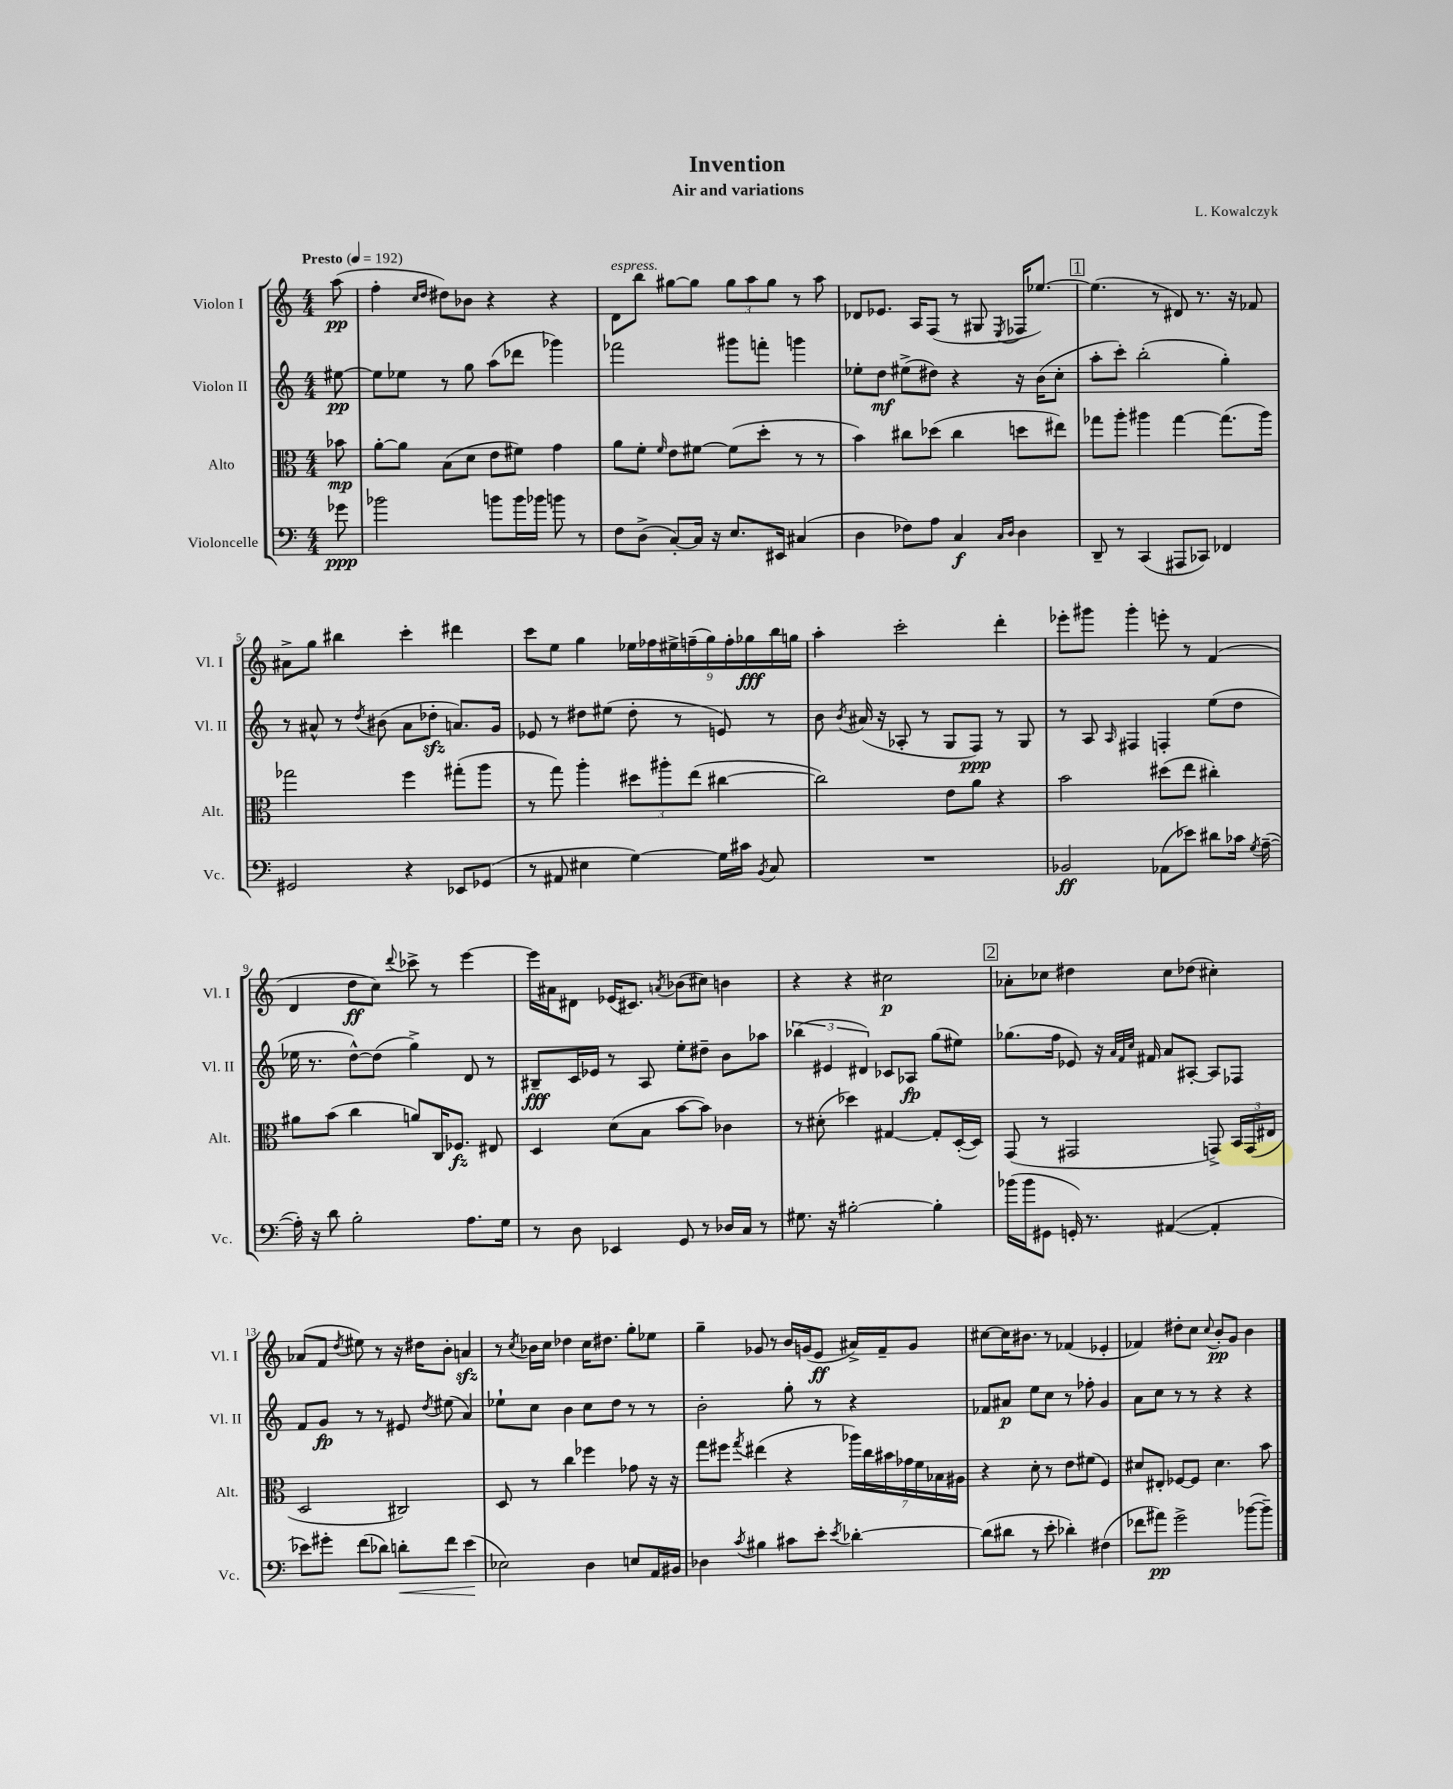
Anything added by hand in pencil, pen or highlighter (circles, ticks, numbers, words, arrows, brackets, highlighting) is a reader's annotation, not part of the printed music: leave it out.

**kern	**dynam	**kern	**dynam	**kern	**dynam	**kern	**dynam
*part4	*part4	*part3	*part3	*part2	*part2	*part1	*part1
*staff4	*staff4	*staff3	*staff3	*staff2	*staff2	*staff1	*staff1
*I"Violoncelle	*	*I"Alto	*	*I"Violon II	*	*I"Violon I	*
*I'Vc.	*	*I'Alt.	*	*I'Vl. II	*	*I'Vl. I	*
*clefF4	*	*clefC3	*	*clefG2	*	*clefG2	*
*k[]	*	*k[]	*	*k[]	*	*k[]	*
*M4/4	*	*M4/4	*	*M4/4	*	*M4/4	*
*MM192	*	*MM192	*	*MM192	*	*MM192	*
=	=	=	=	=	=	=	=
!	!	!	!	!	!	!LO:TX:a:B:t=Presto	!
8g-X\	ppp	8b-X\	mp	[8ee#X\	pp	(8aa\	pp
=1	=1	=1	=1	=1	=1	=1	=1
2b-X\	.	[8a'\L	.	8ee#\L]	.	4ff'\	.
.	.	8a\J]	.	8ee-X\J	.	.	.
.	.	.	.	.	.	16qqcc/LL	.
.	.	.	.	.	.	16qqdd/JJ	.
.	.	(8B\L	.	8r	.	8dd#X\L)	.
.	.	8d\J	.	8gg\	.	8b-X\J	.
8bn\L	.	8e\L	.	(8aa\L	.	4r	.
16b\L	.	8f#X\J)	.	8ddd-X\J	.	.	.
16b-X\JJ	.	.	.	.	.	.	.
8bn\	.	4g\	.	4ggg-X\)	.	4r	.
8r	.	.	.	.	.	.	.
=2	=2	=2	=2	=2	=2	=2	=2
!	!	!	!	!	!	!LO:TX:a:i:t=espress.	!
8F\L	.	8a\L	.	2fff-X\	.	8d\L	.
(8D^\J	.	8f'\J	.	.	.	8bb\J	.
.	.	16qqf/	.	.	.	.	.
[8C'/L)	.	8e\L	.	.	.	[8gg#X\L	.
16C/Jk]	.	[8f#X\J	.	.	.	8gg#\J]	.
16r	.	.	.	.	.	.	.
8.E/L	.	(8f#\L]	.	8ggg#X\L	.	12gg#\L	.
.	.	.	.	.	.	12aa\	.
.	.	8dd'\J	.	8fffn'\J	.	.	.
.	.	.	.	.	.	12gg#\J	.
16EE#X/Jk	.	.	.	.	.	.	.
(4C#X/	.	8r	.	4gggn\	.	8r	.
.	.	8r	.	.	.	8aa\	.
=3	=3	=3	=3	=3	=3	=3	=3
4D\	.	4b\)	.	8ee-X'\L	.	8d-X/L	.
.	.	.	.	8dd\J	mf	8.e-X/J	.
8F-X\L)	.	8cc#X\L	.	(8ee#X^\L	.	.	.
.	.	.	.	.	.	16A/KL	.
8A\J	.	(8dd-X\J	.	8dd#X\J)	.	(8F/J	.
4C/	f	4cc#\	.	4r	.	8r	.
.	.	.	.	.	.	8G#X/	.
16qqC/LL	.	.	.	.	.	.	.
16qqD/JJ	.	.	.	.	.	8qE/	.
4D\	.	8ddn\L	.	16r	.	16F-X/KL	.
.	.	.	.	(16b\KL	.	[8.ee-X/J)	.
.	.	8ee#X\J)	.	8cc'\J	.	.	.
!!LO:REH:place=s1:t=1
=4	=4	=4	=4	=4	=4	=4	=4
8DD~/	.	8gg-X\L	.	8aa'\L	.	(4.ee-\]	.
8r	.	8aa'\J	.	8ccc'\J)	.	.	.
(4CC/	.	4aa#X\	.	(2bb'\	.	.	.
.	.	.	.	.	.	8r	.
8AAA#X/L	.	[4gg-\	.	.	.	8d#X/)	.
8CC-X/J)	.	.	.	.	.	8.r	.
4FF-X/	.	(8.gg-\L]	.	4gg'\)	.	.	.
.	.	.	.	.	.	16r	.
.	.	.	.	.	.	8f-X/	.
.	.	16aa#\Jk)	.	.	.	.	.
!!LO:LB:g=z
=5	=5	=5	=5	=5	=5	=5	=5
2GG#X/	.	2gg-X\	.	8r	.	8a#X^\L	.
.	.	.	.	8a#X^^/	.	8gg\J	.
.	.	.	.	8r	.	4bb#X\	.
.	.	.	.	8qdd/	.	.	.
.	.	.	.	(8b#X\	.	.	.
4r	.	4ff\	.	8a#\L	.	4ccc'\	.
.	.	.	.	8dd-Xzz'\J	.	.	.
8EE-X/L	.	(8gg#X'\L	.	8.an/L)	.	4ddd#X\	.
(8GG-X/J	.	8aa\J	.	.	.	.	.
.	.	.	.	16g/Jk	.	.	.
=6	=6	=6	=6	=6	=6	=6	=6
8r	.	8r	.	8e-X/	.	8ccc\L	.
8AA#X/	.	8gg\)	.	8r	.	8ee\J	.
4E#X\	.	4aa'\	.	8dd#X\L	.	4gg\	.
.	.	.	.	(8ee#X\J	.	.	.
[4G\)	.	12dd#X\L	.	8dd#'\	.	18ee-X\LL	.
.	.	.	.	.	.	18ff-X\	.
.	.	12aa#X'\	.	.	.	.	.
.	.	.	.	.	.	18ee#X^\	.
.	.	.	.	8r	.	.	.
.	.	(12ee\J	.	.	.	(18ffn~\	.
.	.	.	.	.	.	18gg\)	.
16G\LL]	.	[4cc#X\	.	8en/)	.	.	.
.	.	.	.	.	.	18ff'\	.
16c#X\JJ	.	.	.	.	.	.	.
.	.	.	.	.	.	18gg-X\	fff
8qBB/	.	.	.	.	.	.	.
8C/	.	.	.	8r	.	.	.
.	.	.	.	.	.	18bb\	.
.	.	.	.	.	.	18ggn\JJ	.
=7	=7	=7	=7	=7	=7	=7	=7
1r	.	2cc#\])	.	8b\	.	4aa'\	.
.	.	.	.	8qb/	.	.	.
.	.	.	.	(16a#X/	.	.	.
.	.	.	.	16r	.	.	.
.	.	.	.	8A-X'/	.	2ccc'\	.
.	.	.	.	8r	.	.	.
.	.	8e\L	.	8G/L	.	.	.
.	.	8a\J	.	8F/J)	ppp	.	.
.	.	4r	.	8r	.	4ddd'\	.
.	.	.	.	8G/	.	.	.
=8	=8	=8	=8	=8	=8	=8	=8
2BB-X/	ff	2b\	.	8r	.	8eee-X'\L	.
.	.	.	.	8A/	.	8ggg#X\J	.
.	.	.	.	16qqA/	.	.	.
.	.	.	.	4F#X/	.	4ggg#'\	.
(8AA-X\L	.	(8dd#X\L	.	4Fn'/	.	8eeen'\	.
8e-X\J)	.	8ee\J	.	.	.	8r	.
8d#X\L	.	4cc#X'\)	.	(8ee\L	.	(4f/	.
16c-X\Jk	.	.	.	8dd\J	.	.	.
8qG/	.	.	.	.	.	.	.
([16A~\	.	.	.	.	.	.	.
!!LO:LB:g=z
=9	=9	=9	=9	=9	=9	=9	=9
16A'\])	.	8a#X\L	.	16ee-X\	.	4d/	.
16r	.	.	.	8.r	.	.	.
8d\	.	(8b\J	.	.	.	.	.
2B'\	.	4cc\	.	[8dd^^\L)	.	8dd\L	ff
.	.	.	.	(8dd\J]	.	8cc\J)	.
.	.	.	.	.	.	8qqddd/	.
.	.	8an/L)	.	4gg^\)	.	8ccc-X^\	.
.	.	16C/K	.	.	.	8r	.
.	.	8.F-X/J	fz	.	.	.	.
8.A\L	.	.	.	8d/	.	[4eee\	.
.	.	8E#X/	.	8r	.	.	.
16G\Jk	.	.	.	.	.	.	.
=10	=10	=10	=10	=10	=10	=10	=10
8r	.	4D/	.	8B#X~/L	fff	16eee\LL]	.
.	.	.	.	.	.	16a#X\J	.
8D\	.	.	.	16c/L	.	8d#X\J	.
.	.	.	.	16e-X/JJ	.	.	.
4EE-X/	.	(8d\L	.	8r	.	(16e-X/KL	.
.	.	.	.	.	.	8.c#X/J)	.
.	.	8B\J	.	8A/	.	.	.
.	.	.	.	.	.	8qan/	.
8GG/	.	[8b\L	.	8ee'\L	.	(8b-X\L	.
8r	.	8b\J])	.	8dd#X~\J	.	8cc#X\J)	.
16D-X/LL	.	4c-X\	.	8b\L	.	4bn\	.
16C/JJ	.	.	.	.	.	.	.
8r	.	.	.	8aa-X\J	.	.	.
=11	=11	=11	=11	=11	=11	=11	=11
8.G#X\	.	8r	.	(6bb-X\	.	4r	.
.	.	(8d#X'\	.	.	.	.	.
.	.	.	.	6e#X/	.	.	.
16r	.	.	.	.	.	.	.
[2B#X'\	.	4dd-X\)	.	.	.	4r	.
.	.	.	.	6d#X/)	.	.	.
.	.	[4G#X/	.	8c-X/L	.	2cc#X\	p
.	.	.	.	8A-X/J	fp	.	.
4B#'\]	.	8G#'/L]	.	(8gg\L	.	.	.
.	.	([16D'/L	.	8ee#X\J)	.	.	.
.	.	16D/JJ])	.	.	.	.	.
!!LO:REH:place=s1:t=2
=12	=12	=12	=12	=12	=12	=12	=12
(16b-X\LL	.	(8GG/	.	(8.gg-X\L	.	8a-X'\L	.
16b-\J	.	.	.	.	.	.	.
8GG#X\J	.	8r	.	.	.	8cc-X\J	.
.	.	.	.	16ff\Jk	.	.	.
16GGn'/)	.	2GG#X/	.	8e-X/)	.	4dd#X\	.
8.r	.	.	.	.	.	.	.
.	.	.	.	16r	.	.	.
.	.	.	.	32qqa/LLL	.	.	.
.	.	.	.	32qqf/	.	.	.
.	.	.	.	32qqcc/JJJ	.	.	.
.	.	.	.	16f#X/	.	.	.
([4AA#X/	.	.	.	8a/L	.	8cc-\L	.
.	.	.	.	[8A#X'/J	.	(8dd-X\J	.
4AA#'/]	.	8GGn^/)	.	8A#/L]	.	4cc#X'\)	.
.	.	24BB/LL	.	8F-X/J	.	.	.
.	.	(24GG/	.	.	.	.	.
.	.	24E#X/JJ	.	.	.	.	.
!!LO:LB:g=z
=13	=13	=13	=13	=13	=13	=13	=13
8e-X\L)	.	2D/	.	8f/L	.	(8a-X/L	.
8g#X'\J	.	.	.	8g/J	fp	8f/J	.
.	.	.	.	.	.	8qdd/	.
(8f\L	.	.	.	8r	.	8ee#X\)	.
8d-X\J)	.	.	.	8r	.	8r	.
!	!LO:HP:b	!	!	!	!	!	!
8dn'\L	<	2C#X/)	.	8e#X/	.	16r	.
.	.	.	.	.	.	16dd#X\KL	.
.	.	.	.	8qdd/	.	.	.
8f\J	.	.	.	(8ee#X\	.	8b'\J	.
(4e-\	.	.	.	4a/)	.	4anzz/	.
.	[	.	.	.	.	.	.
=14	=14	=14	=14	=14	=14	=14	=14
2E-X\)	.	8D/	.	8ee-X`\L	.	8r	.
.	.	.	.	.	.	8qcc/	.
.	.	8r	.	8cc\J	.	16b-X\LL	.
.	.	.	.	.	.	16cc\JJ	.
.	.	4cc\	.	4b\	.	4dd-X\	.
4D\	.	4ff-X\	.	8cc\L	.	16cc\KL	.
.	.	.	.	.	.	8.dd#X\J	.
.	.	.	.	8dd\J	.	.	.
8En/L	.	8g-X\	.	8r	.	8gg'\L	.
16AA/L	.	16r	.	8r	.	8ee-X\J	.
16BB#X/JJ	.	16r	.	.	.	.	.
=15	=15	=15	=15	=15	=15	=15	=15
4D-X\	.	8gg\L	.	2b'\	.	4gg~\	.
.	.	8ff#X\J	.	.	.	.	.
8qc/	.	8qgg/	.	.	.	.	.
4B#X\	.	(4ee#X\	.	.	.	8g-X/	.
.	.	.	.	.	.	8r	.
8c#X\L	.	4r	.	8gg'\	.	16b/LL	.
.	.	.	.	.	.	(16gn/J	.
8e'\J	.	.	.	8r	.	8e/J	ff
8qe/	.	.	.	.	.	.	.
[4d-X'\	.	28aa-X\LL)	.	4r	.	16a#X^/LL)	.
.	.	28cc\	.	.	.	.	.
.	.	.	.	.	.	16f~/J	.
.	.	28b#X\	.	.	.	.	.
.	.	28g-X\	.	.	.	.	.
.	.	.	.	.	.	8g/J	.
.	.	28f\	.	.	.	.	.
.	.	28B-X\	.	.	.	.	.
.	.	28A#X\JJ	.	.	.	.	.
=16	=16	=16	=16	=16	=16	=16	=16
(8d-\L]	.	4r	.	8f-X/L	.	[8cc#X\L	.
8d#X\J	.	.	.	8a#X/J	p	16cc#\K]	.
.	.	.	.	.	.	8.b#X\J	.
8r	.	8d'\	.	8ee\L	.	.	.
8e'\	.	8r	.	8cc\J	.	8r	.
4d-X'\)	.	8e\L	.	8r	.	(4f-X/	.
.	.	(8f#X\J	.	8ff-X'\	.	.	.
(4F#X\	.	4F/)	.	4g/	.	4e-X'/	.
=17	=17	=17	=17	=17	=17	=17	=17
8f-X\L	.	8d#X/L	.	8a\L	.	4f-X/)	.
8a#X\J)	pp	8E#X'/J	.	8cc\J	.	.	.
2g^\	.	[8F-X/L	.	8r	.	8dd#X'\L	.
.	.	8F-/J]	.	8r	.	8cc\J	.
.	.	.	.	.	.	8qqcc/	.
.	.	4.d#\	.	4r	.	8b'/L	pp
.	.	.	.	.	.	8g/J	.
([8b-X\L	.	.	.	4r	.	4b\	.
8b-~\J])	.	8b\	.	.	.	.	.
==	==	==	==	==	==	==	==
*-	*-	*-	*-	*-	*-	*-	*-
